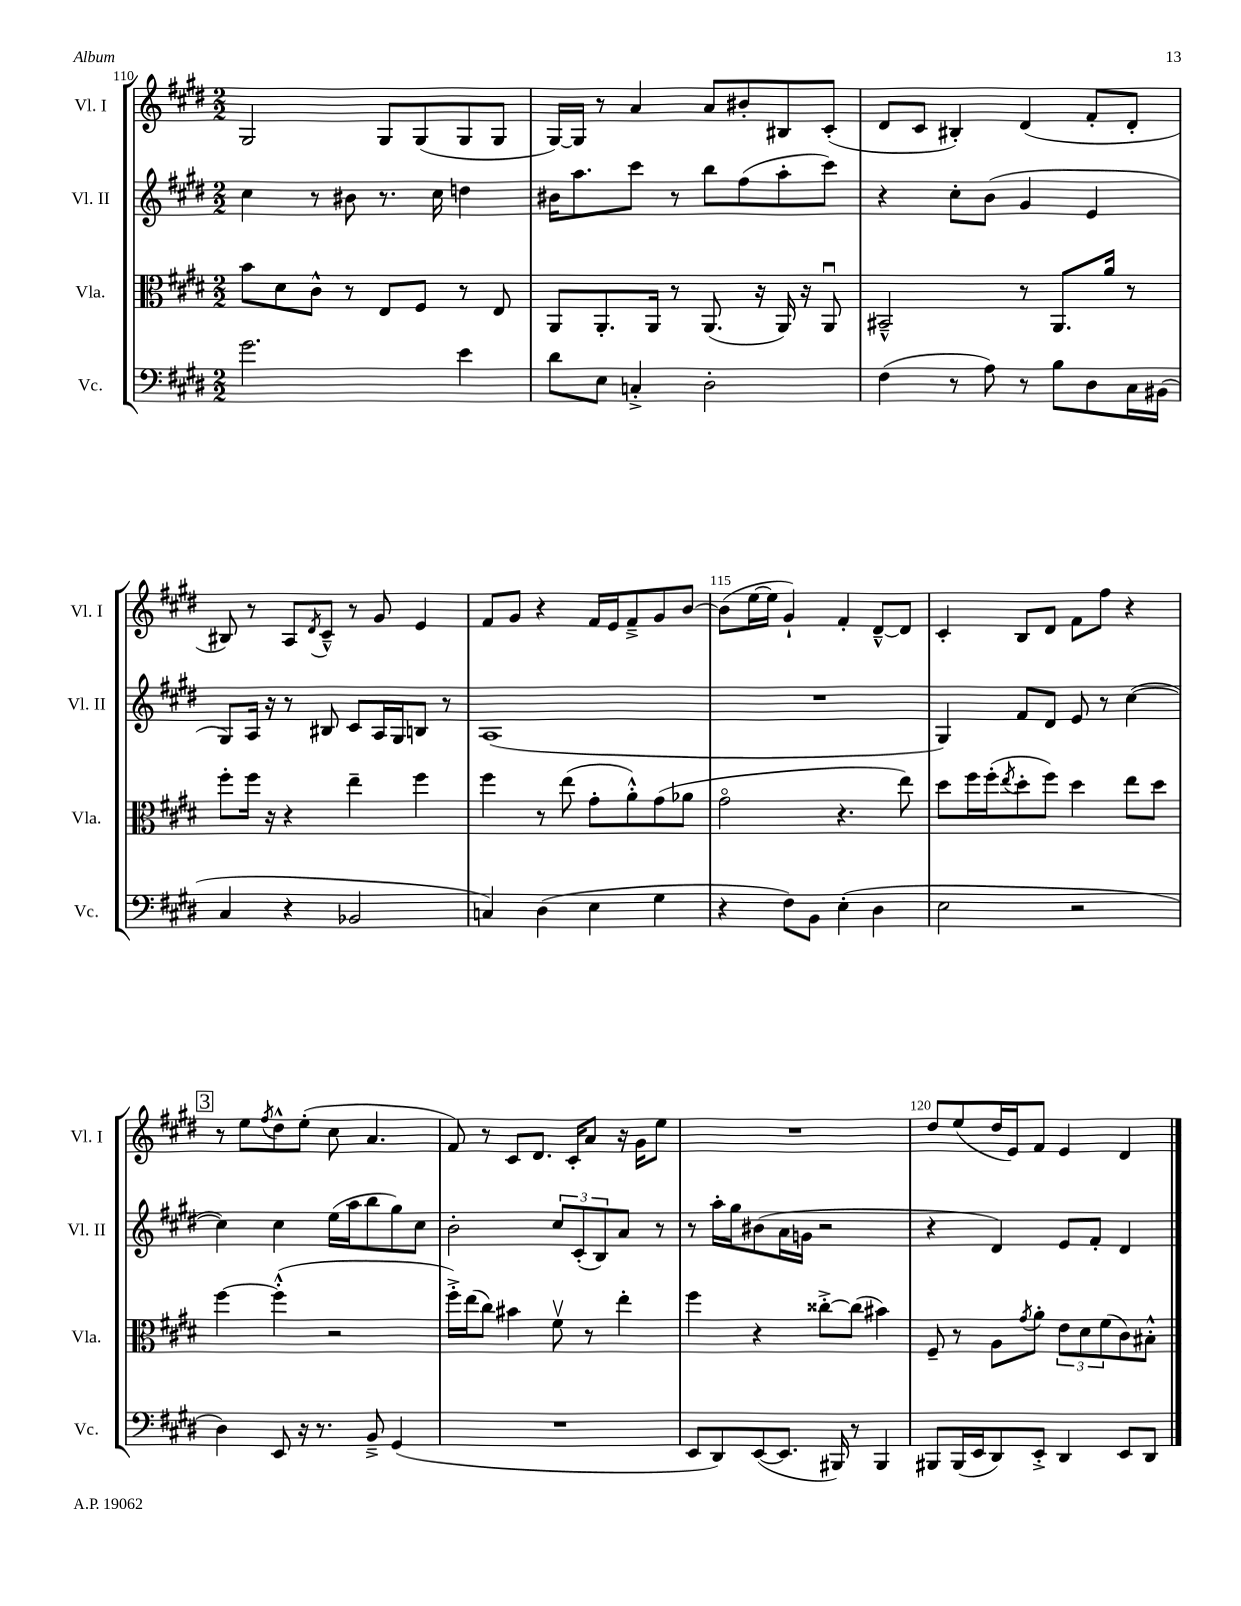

**kern	**kern	**kern	**kern
*part4	*part3	*part2	*part1
*staff4	*staff3	*staff2	*staff1
*I"Vc.	*I"Vla.	*I"Vl. II	*I"Vl. I
*I'Vc.	*I'Vla.	*I'Vl. II	*I'Vl. I
*clefF4	*clefC3	*clefG2	*clefG2
*k[f#c#g#d#]	*k[f#c#g#d#]	*k[f#c#g#d#]	*k[f#c#g#d#]
*M2/2	*M2/2	*M2/2	*M2/2
=110	=110	=110	=110
2.g#\	8b\L	4cc#\	2G#/
.	8d#\	.	.
.	8c#^^\J	8r	.
.	8r	8b#X\	.
.	8E/L	8.r	8G#/L
.	8F#/J	.	(8G#/
.	.	16cc#\	.
4e\	8r	4ddn\	8G#/
.	8E/	.	8G#/J
=111	=111	=111	=111
8d#\L	8AA/L	16b#X\KL	[16G#/LL)
.	.	8.aa\	16G#/JJ]
8E\J	8.AA'/	.	8r
4Cn'^/	.	8ccc#\J	4a/
.	16AA/Jk	.	.
.	8r	8r	.
2D#'\	(8.AA/	8bb\L	8a/L
.	.	(8ff#\	8b#X'/
.	16r	.	.
.	16AA/)	8aa'\	8B#X/
.	16r	.	.
.	8AAu/	8ccc#\J)	(8c#'/J
=112	=112	=112	=112
(4F#\	2BB#X~^^/	4r	8d#/L
.	.	.	8c#/J
8r	.	8cc#'\L	4B#X'/)
8A\)	.	(8b\J	.
8r	8r	4g#/	(4d#/
8B\L	8.AA/L	.	.
8D#\	.	4e/	8f#'/L
.	16a/Jk	.	.
16C#\L	8r	.	8d#'/J
(16BB#X\JJ	.	.	.
!!LO:LB:g=z
=113	=113	=113	=113
4C#/	8ff#'\L	8G#/L)	8B#X/)
.	16ff#\Jk	16A/Jk	8r
.	16r	16r	.
4r	4r	8r	8A/L
.	.	.	8qd#/
.	.	8B#X/	8c#~^^/J
2BB-X/	4ee~\	8c#/L	8r
.	.	16A/L	8g#/
.	.	16G#/J	.
.	4ff#\	8Bn/J	4e/
.	.	8r	.
=114	=114	=114	=114
4Cn/)	4ff#\	(1A	8f#/L
.	.	.	8g#/J
(4D#\	8r	.	4r
.	(8ee\	.	.
4E\	8g#'\L	.	16f#/LL
.	.	.	16e/J
.	8a'^^\)	.	8f#~^/
4G#\	(8g#\	.	8g#/
.	8a-X\J	.	[8b/J
=115	=115	=115	=115
4r	2g#\	1r	(8b\L]
.	.	.	[16ee\L
.	.	.	16ee\JJ]
8F#\L)	.	.	4g#`/)
8BB\J	.	.	.
(4E'\	4.r	.	4f#'/
4D#\	.	.	[8d#~^^/L
.	8ee\)	.	8d#/J]
=116	=116	=116	=116
2E\	8dd#\L	4G#/)	4c#'/
.	16ff#\L	.	.
.	(16ff#'\J	.	.
.	8qee/	.	.
.	8dd#'\	8f#/L	8B/L
.	8ff#\J)	8d#/J	8d#/J
2r	4dd#\	8e/	8f#\L
.	.	8r	8ff#\J
.	8ee\L	([4cc#\	4r
.	8dd#\J	.	.
!!LO:LB:g=z
!!LO:REH:place=s1:t=3
=117	=117	=117	=117
4D#\)	[4ff#\	4cc#\])	8r
.	.	.	8ee\L
.	.	.	8qff#/
8EE/	(4ff#'^^\]	4cc#\	8dd#^^\
16r	.	.	(8ee'\J
8.r	.	.	.
.	2r	(16ee\LL	8cc#\
.	.	16aa\J	.
8BB~^/	.	8bb\	4.a/
(4GG#/	.	8gg#\)	.
.	.	8cc#\J	.
=118	=118	=118	=118
1r	16ff#'^\LL)	2b'\	8f#/)
.	(16ee\J	.	.
.	8cc#\J)	.	8r
.	4b#X\	.	8c#/L
.	.	.	8.d#/J
.	8f#v\	12cc#/L	.
.	.	.	16c#'/KL
.	.	(12c#'/	.
.	8r	.	8a/J
.	.	12B/)	.
.	4ee'\	8a/J	16r
.	.	.	16g#\KL
.	.	8r	8ee\J
=119	=119	=119	=119
8EE/L	4ff#\	8r	1r
8DD#/)	.	16aa'\LL	.
.	.	16gg#\J	.
([8EE/	4r	(8b#X\	.
8.EE/J]	.	16a\L	.
.	.	16gn\JJ	.
.	[8cc##X'^\L	2r	.
16BBB#X/)	.	.	.
8r	(8cc##\J]	.	.
4BBB#/	4b#X\)	.	.
=120	=120	=120	=120
8BBB#X/L	8F#~/	4r	8dd#/L
(16BBB#/L	8r	.	(8ee/
16EE/J	.	.	.
8DD#/)	8A\L	4d#/)	16dd#/L
.	.	.	16e/J)
.	8qg#/	.	.
8EE'^/J	8a'\J	.	8f#/J
4DD#/	12e\L	8e/L	4e/
.	12d#\	.	.
.	.	8f#'/J	.
.	(12f#\	.	.
8EE/L	8c#\)	4d#/	4d#/
8DD#/J	8B#X'^^\J	.	.
==	==	==	==
*-	*-	*-	*-
